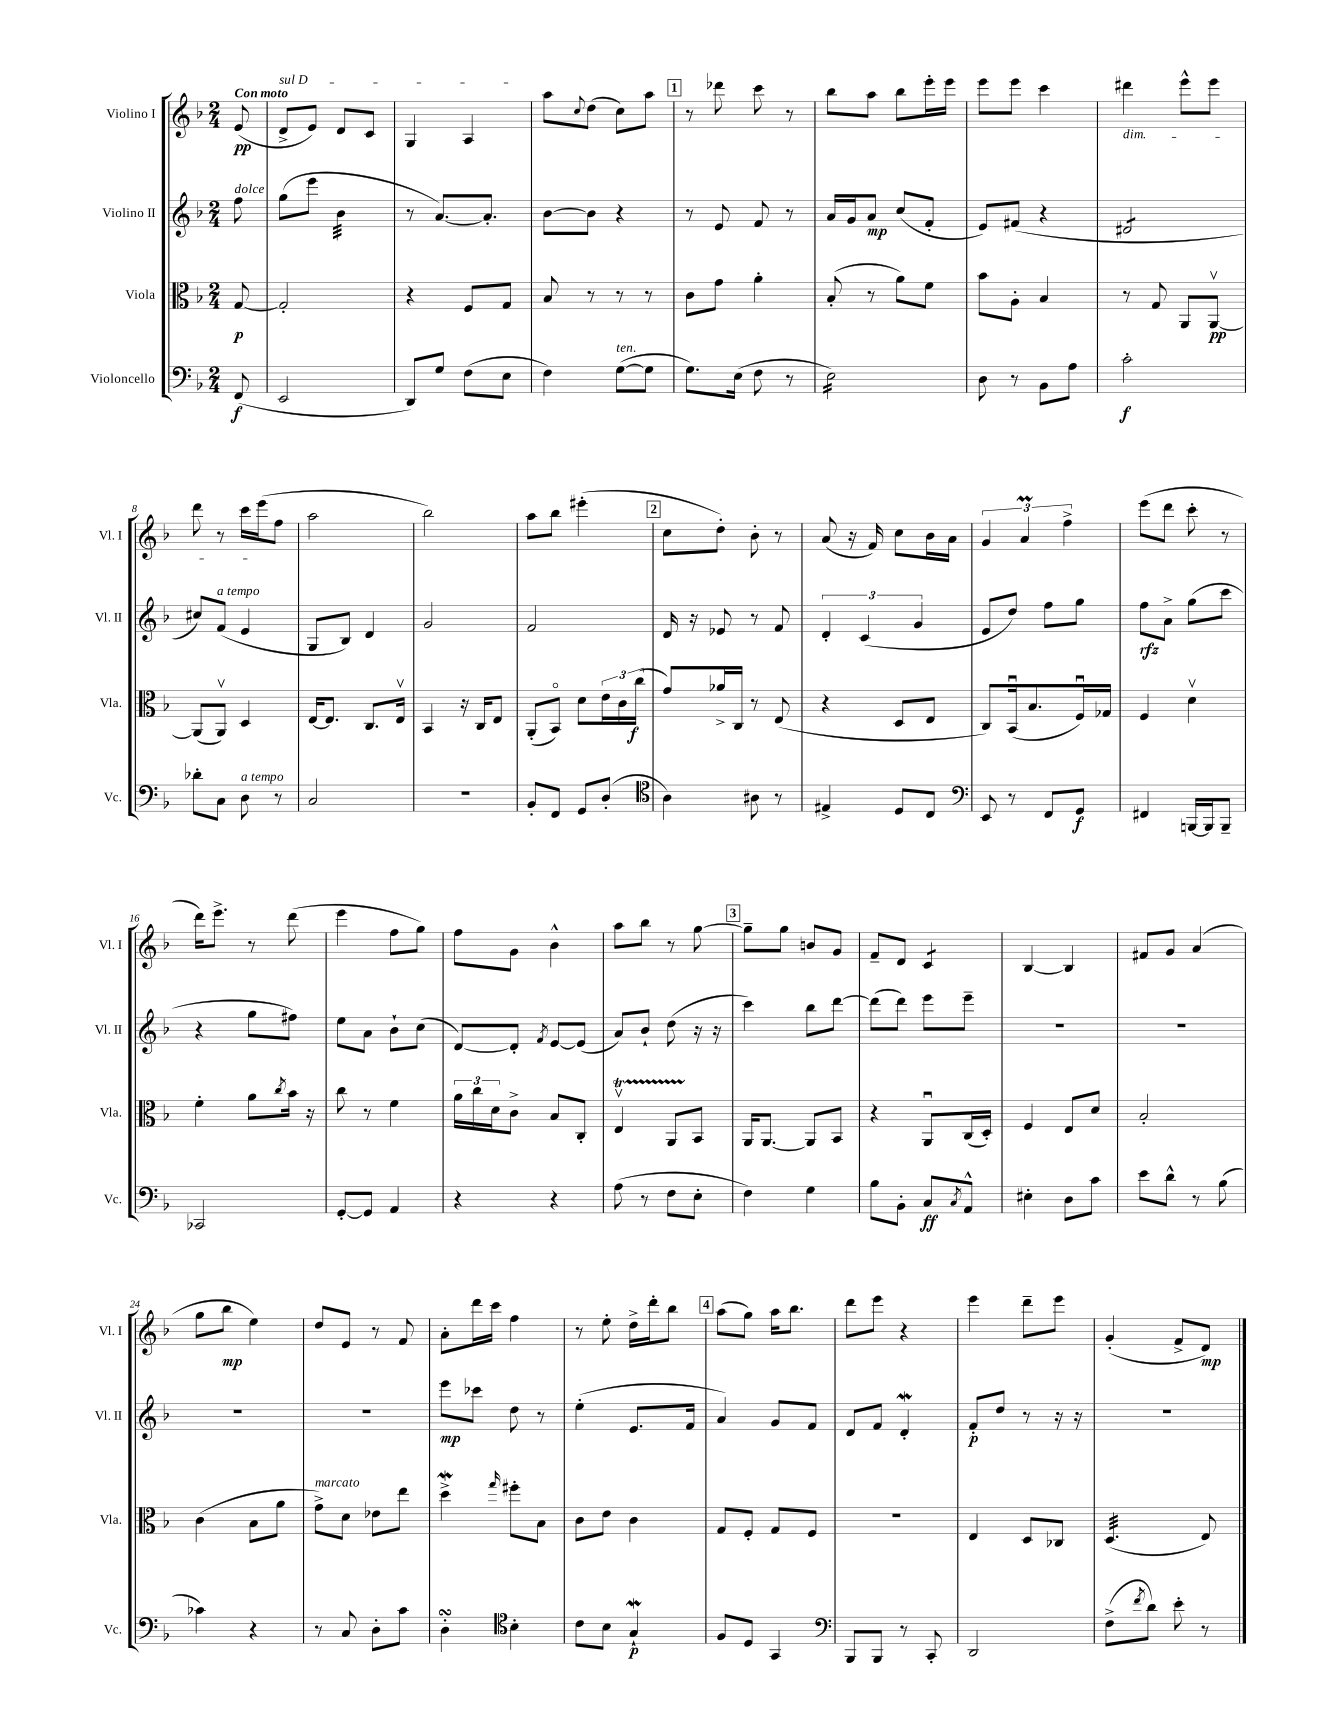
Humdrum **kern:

**kern	**kern	**kern	**kern
*staff4	*staff3	*staff2	*staff1
*clefF4	*clefC3	*clefG2	*clefG2
*k[b-]	*k[b-]	*k[b-]	*k[b-]
*M2/4	*M2/4	*M2/4	*M2/4
(8FF	[8G	8ff	(8e
=	=	=	=
2EE	2G']	(8gg	8d^
.	.	8eee	8e)
.	.	4b-	8d
.	.	.	8c
=	=	=	=
8DD)	4r	8r	4G
8G	.	[8.a)	.
(8F	8F	.	4A
.	.	8.a']	.
8E	8G	.	.
=	=	=	=
4F)	8B-	[8b-	8aa
.	.	.	8qqcc
.	8r	8b-]	(8dd
([8G	8r	4r	8cc)
8G]	8r	.	8aa
=	=	=	=
8.G)	8c	8r	8r
.	8g	8e	8ddd-
(16E	.	.	.
8F	4a'	8f	8ccc
8r	.	8r	8r
=	=	=	=
2E)	(8B-'	16a	8bb-
.	.	16g	.
.	8r	8a	8aa
.	8a)	(8cc	8bb-
.	8f	8f'	16eee'
.	.	.	16eee
=	=	=	=
8D	8b-	8e)	8eee
8r	8A'	(8f#	8eee
8BB-	4B-	4r	4ccc
8A	.	.	.
=	=	=	=
2c'	8r	2d#	4ddd#
.	8G	.	.
.	8AA	.	8eee^^
.	[8AAv	.	8eee
=	=	=	=
8d-'	(8AA]	8cc#)	8ddd
8C	8AAv)	(8f	8r
8D	4D	4e	16ccc
.	.	.	(16eee
8r	.	.	8ff
=	=	=	=
2C	[16E	8G	2aa
.	8.E]	.	.
.	.	8B-)	.
.	8.C	4d	.
.	16Ev	.	.
=	=	=	=
2r	4BB-	2g	2bb-)
.	16r	.	.
.	16C	.	.
.	8E	.	.
=	=	=	=
8BB-'	(8AA'	2f	8aa
8FF	8BB-o)	.	8bb-
8GG	8d	.	(4eee#'
(8D'	24e	.	.
.	24c	.	.
.	(24cc	.	.
=	=	=	=
*clefC4	*	*	*
4A)	8g)	16d	8cc
.	.	16r	.
.	16a-^	8e-	8dd')
.	16C	.	.
8A#	8r	8r	8b-'
8r	(8E	8f	8r
=	=	=	=
4E#^	4r	6d'	(8a
.	.	.	16r
.	.	(6c	.
.	.	.	16f)
8D	8D	.	8cc
.	.	6g	.
8C	8E	.	16b-
.	.	.	16a
=	=	=	=
*clefF4	*	*	*
8EE	8C)	8e	6g
8r	(16BB-u	8dd)	.
.	.	.	6a
.	8.B-	.	.
8FF	.	8ff	.
.	.	.	6ff^
8GG	16Fu)	8gg	.
.	16G-	.	.
=	=	=	=
4FF#	4F	8ff	(8eee
.	.	8a^	8ddd
[16BBB	4dv	(8gg	8ccc'
16BBB]	.	.	.
8BBB~	.	8ccc	8r
=	=	=	=
2CC-	4f'	4r	16ddd)
.	.	.	8.eee^
.	8a	8gg	8r
.	8qcc	.	.
.	16b-	8ff#)	(8ddd
.	16r	.	.
=	=	=	=
[8GG'	8cc	8ee	4eee
8GG]	8r	8a	.
4AA	4f	8b-`	8ff
.	.	(8cc	8gg)
=	=	=	=
4r	24a	[8d)	8ff
.	24cc	.	.
.	24d	.	.
.	8c^	8d']	8g
.	.	8qf	.
4r	8B-	[8e	4b-^^
.	8C'	(8e]	.
=	=	=	=
(8A	4Ev	8a)	8aa
8r	.	8b-`	8bb-
8F	8AA	(8dd	8r
8E'	8BB-	16r	[8gg
.	.	16r	.
=	=	=	=
4F)	16AA	4ccc)	8gg~]
.	[8.AA	.	.
.	.	.	8gg
4G	8AA]	8bb-	8b
.	8BB-	[8ddd	8g
=	=	=	=
8B-	4r	(8ddd]	8f~
8BB-'	.	8ddd)	8d
8C	8AAu	8eee	4c
8qC	.	.	.
8AA^^	(16C	8eee~	.
.	16D')	.	.
=	=	=	=
4E#'	4F	2r	[4B-
8D	8E	.	4B-]
8c	8d	.	.
=	=	=	=
8e	2B-'	2r	8f#
8d^^	.	.	8g
8r	.	.	(4a
(8B-	.	.	.
=	=	=	=
4c-)	(4c	2r	8gg
.	.	.	8bb-
4r	8B-	.	4ee)
.	8a	.	.
=	=	=	=
8r	8g^)	2r	8dd
8C	8d	.	8e
8D'	8e-	.	8r
8c	8ee	.	8f
=	=	=	=
4D'	4dd^	8eee	8a'
.	.	8ccc-	16ddd
.	.	.	16ccc
*clefC4	*	*	*
.	16qqgg	.	.
4B-'	8ff#'	8dd	4ff
.	8B-	8r	.
=	=	=	=
8c	8c	(4ee'	8r
8B-	8e	.	8ee'
4G`	4c	8.e	16dd^
.	.	.	16ddd'
.	.	.	8bb-
.	.	16f	.
=	=	=	=
8F	8G	4a)	(8aa
8D	8F'	.	8gg)
4GG	8G	8g	16aa
.	.	.	8.bb-
.	8F	8f	.
=	=	=	=
*clefF4	*	*	*
8BBB-	2r	8d	8ddd
8BBB-	.	8f	8eee
8r	.	4d'	4r
8CC'	.	.	.
=	=	=	=
2DD	4E	8f'	4eee
.	.	8dd	.
.	8D	8r	8ddd~
.	8C-	16r	8eee
.	.	16r	.
=	=	=	=
(8F^	(4.D	2r	(4g'
8qf	.	.	.
8d)	.	.	.
8e'	.	.	8f^
8r	8E)	.	8d)
==	==	==	==
*-	*-	*-	*-
